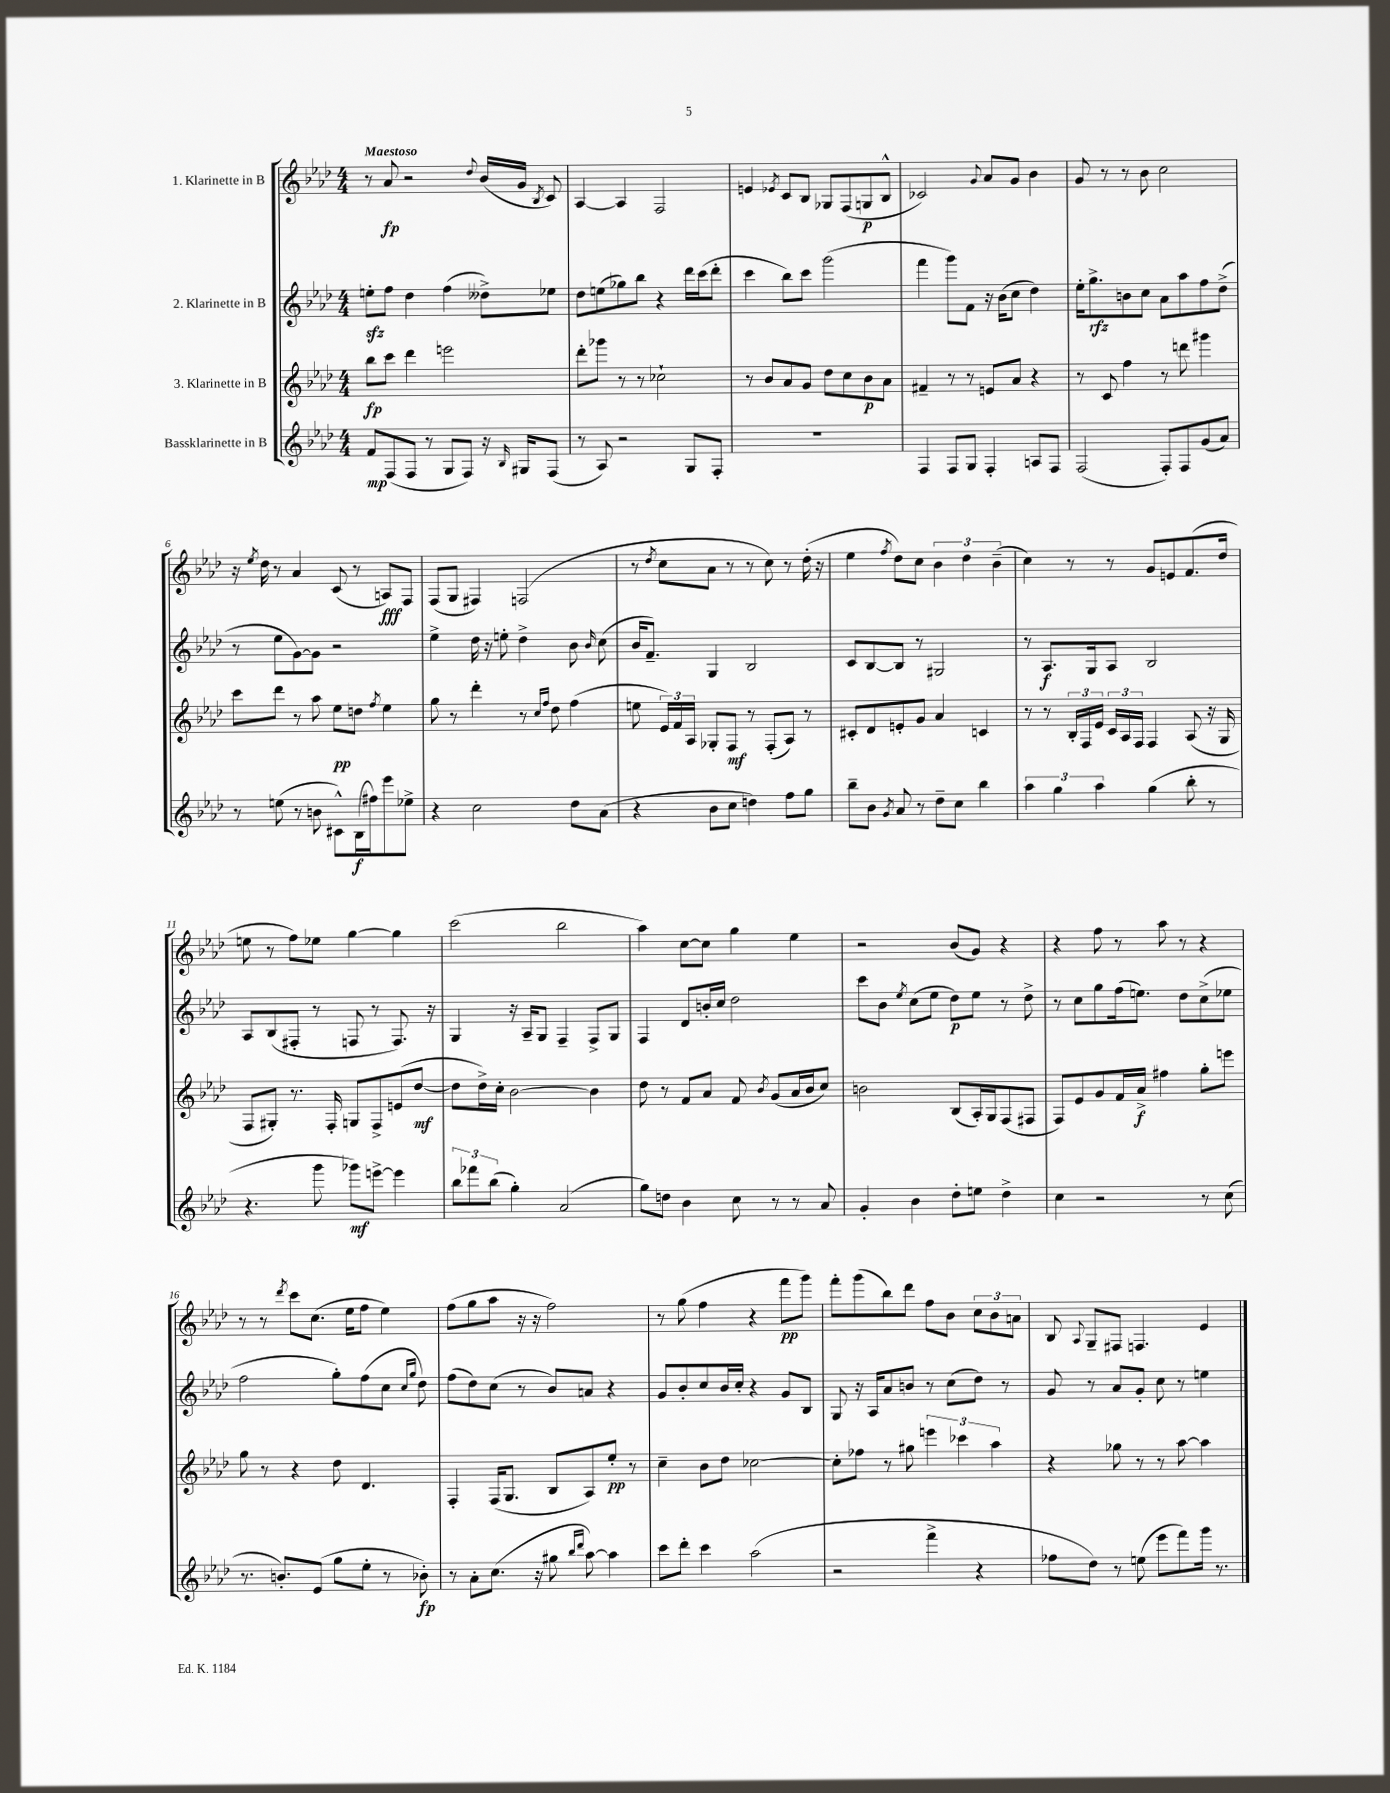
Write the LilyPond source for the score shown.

<<
\new StaffGroup <<
\new Staff = "s0" \with { instrumentName = "1. Klarinette in B" } {
    \clef treble \key aes \major \numericTimeSignature \time 4/4 \tempo "Maestoso"
    \autoBeamOff r8 aes'8\fp r2 \appoggiatura { des''8 } bes'16[( g'16] \acciaccatura { bes8 } c'8) |
    aes4~ aes4 f2 |
    e'4 \acciaccatura { ees'8 } c'8[ bes8] ges8[ f8( g8\p bes8]-^ |
    ces'2) \appoggiatura { g'8 } aes'8[ g'8] bes'4 |
    g'8 r8 r8 bes'8 c''2 |
    r16 \acciaccatura { ees''8 } des''16 r8 aes'4 c'8( r8 a8[\fff) f8] |
    f8[( g8] fis4) f2( |
    r8 \acciaccatura { des''8 } c''8[ aes'8] r8 r8 c''8) r8 des''16-.( r16 |
    ees''4 \acciaccatura { f''8 } des''8[) c''8] \tuplet 3/2 { bes'4 des''4 bes'4--( } |
    c''4) r8 r8 g'8[ e'8 f'8.( des''16] |
    e''8 r8 f''8[) ees''8] g''4~ g''4 |
    c'''2( bes''2 |
    aes''4) c''8[~ c''8] g''4 ees''4 |
    r2 bes'8[( g'8]) r4 |
    r4 f''8 r8 aes''8 r8 r4 |
    r8 r8 \acciaccatura { des'''8 } c'''8[ c''8.]( ees''16[ f''8] ees''4) |
    f''8[( g''8 aes''8] r16 r16 f''2) |
    r8 g''8( f''4 r4 f'''8[\pp g'''8]) |
    f'''8[-. g'''8( bes''8) des'''8] f''8[ bes'8] \tuplet 3/2 { c''8[ bes'8 a'8] } |
    bes8 \appoggiatura { aes8 } g8[-- fis8] f4. ees'4 \bar "|." |
}
\new Staff = "s1" \with { instrumentName = "2. Klarinette in B" } {
    \clef treble \key aes \major \numericTimeSignature \time 4/4
    \autoBeamOff e''8[-.\sfz f''8] des''4 f''4( deses''8[->) ees''8] |
    des''8[ e''8( ges''8) bes''8] r4 des'''16[ c'''16( des'''8]-. |
    c'''4 bes''8[) c'''8] g'''2( |
    f'''4 g'''8[) f'8] r16 bes'16[( c''8] des''4) |
    ees''16[-. g''8.->\rfz b'8 c''8] aes'8[ aes''8 f''8 des''8]->( |
    r8 ees''8[ g'8~) g'8] r2 |
    ees''4-> des''16 r16 e''8-. des''4-> bes'8 \grace { bes'16 } c''8( |
    bes'16[ f'8.]--) g4 bes2 |
    c'8[ bes8~ bes8] r8 gis2 |
    r8 aes8.[\f g16 aes8] bes2 |
    aes8[ bes8( fis8]-. r8 f8 r8 f8.) r16 |
    g4 r16 aes16[-- g8] f4-- f8[-> g8] |
    f4 des'8[ b'16-. c''16] des''2 |
    c'''8[ bes'8] \acciaccatura { ees''8 } c''8[( ees''8] des''8[\p) ees''8] r8 des''8-> |
    r8 c''8[ g''8 f''16( e''8.]) des''8[ c''8->( ees''8] |
    f''2 g''8[-.) f''8( c''8] \grace { c''16[ g''16] } des''8) |
    f''8[( des''8) c''8]( r8 bes'8[) a'8] r4 |
    g'8[ bes'8-. c''8 bes'16 c''16]-. r4 g'8[ bes8] |
    g8 r16 aes16[ aes'8 b'8] r8 c''8[( des''8]) r8 |
    g'8 r8 aes'8[ g'8]-. c''8 r8 e''4 \bar "|." |
}
\new Staff = "s2" \with { instrumentName = "3. Klarinette in B" } {
    \clef treble \key aes \major \numericTimeSignature \time 4/4
    \autoBeamOff bes''8[\fp c'''8] des'''4 e'''2 |
    des'''8[-. ges'''8] r8 r8 ces''2-! |
    r8 bes'8[ aes'8 g'8] des''8[ c''8 bes'8\p aes'8] |
    fis'4-- r8 r8 e'8[ aes'8] r4 |
    r8 c'8 f''4 r8 d'''8 gis'''4 |
    c'''8[ des'''8] r8 aes''8 ees''8[\pp d''8] \acciaccatura { f''8 } ees''4 |
    g''8 r8 des'''4-. r8 \grace { c''16[ f''16] } des''8 f''4( |
    e''8 \tuplet 3/2 { ees'16[) f'16 aes16] } ges8[-. f8]\mf r8 f8[-.( aes8]) r8 |
    cis'8[-. des'8 e'8-. g'8] aes'4 c'4 |
    r8 r8 \tuplet 3/2 { bes16[-. f16 ees'16] } \tuplet 3/2 { c'16[ aes16 f16] } f4 aes8( r16 g16 |
    f8[ gis8]-.) r8. f16-. g8[ f8-> e'8( des''8]~\mf |
    des''8[ des''16->) c''16]-. bes'2~ bes'4 |
    des''8 r8 f'8[ aes'8] f'8 \acciaccatura { bes'8 } g'8[( aes'16 bes'16 c''8]) |
    b'2 bes8[( aes16-.) g16 f8( fis8] |
    f8[) ees'8 g'8 f'16 aes'16]->\f fis''4 g''8[-. e'''8] |
    g''8 r8 r4 des''8 des'4. |
    f4-. f16[( g8.] bes8[ aes8) ees''8]-.\pp r8 |
    c''4-- bes'8[ des''8] ces''2~ |
    ces''8[-. fes''8] r8 gis''8 \tuplet 3/2 { e'''4 ces'''4 aes''4 } |
    r4 ges''8 r8 r8 aes''8~ aes''4 \bar "|." |
}
\new Staff = "s3" \with { instrumentName = "Bassklarinette in B" } {
    \clef treble \key aes \major \numericTimeSignature \time 4/4
    \autoBeamOff f'8[\mp f8( f8] r8 g8[ f8]) r16 \grace { bes16 } gis16[ f8]( |
    r8 aes8) r2 g8[ f8]-. |
    R1 |
    f4 f8[ g8] f4-. a8[ f8] |
    f2( f8[-.) f8 g'8( aes'8]) |
    r8 e''8( r8 b'8 cis'8[-^) bes16\f( fis''16) ees'''8 ees''8]-> |
    r4 c''2 des''8[ aes'8]( |
    r4 bes'8[ c''8] d''4) f''8[ g''8] |
    bes''8[-- bes'8] \acciaccatura { g'8 } aes'8 r8 des''8[-- c''8] bes''4 |
    \tuplet 3/2 { aes''4 g''4 aes''4 } g''4( bes''8-. r8 |
    r4. g'''8 ges'''8[\mf) e'''8]~-> e'''4 |
    \tuplet 3/2 { bes''8[ fes'''8 bes''8]( } g''4-.) aes'2( |
    g''8[) d''8] bes'4 c''8 r8 r8 aes'8 |
    g'4-. bes'4 des''8[-. e''8] des''4-> |
    c''4 r2 r8 c''8( |
    r8. b'8.[-.) ees'8]( g''8[ ees''8]-. r8 bes'8-.\fp) |
    r8 aes'8[-. c''8.]( r16 gis''8 \grace { bes''16[ des'''16] } aes''8~) aes''4 |
    c'''8[ des'''8]-. c'''4 aes''2( |
    r2 f'''4-> r4 |
    fes''8[ des''8]) r8 e''8( ees'''8[ f'''8) g'''16] r8. \bar "|." |
}
>>
>>
